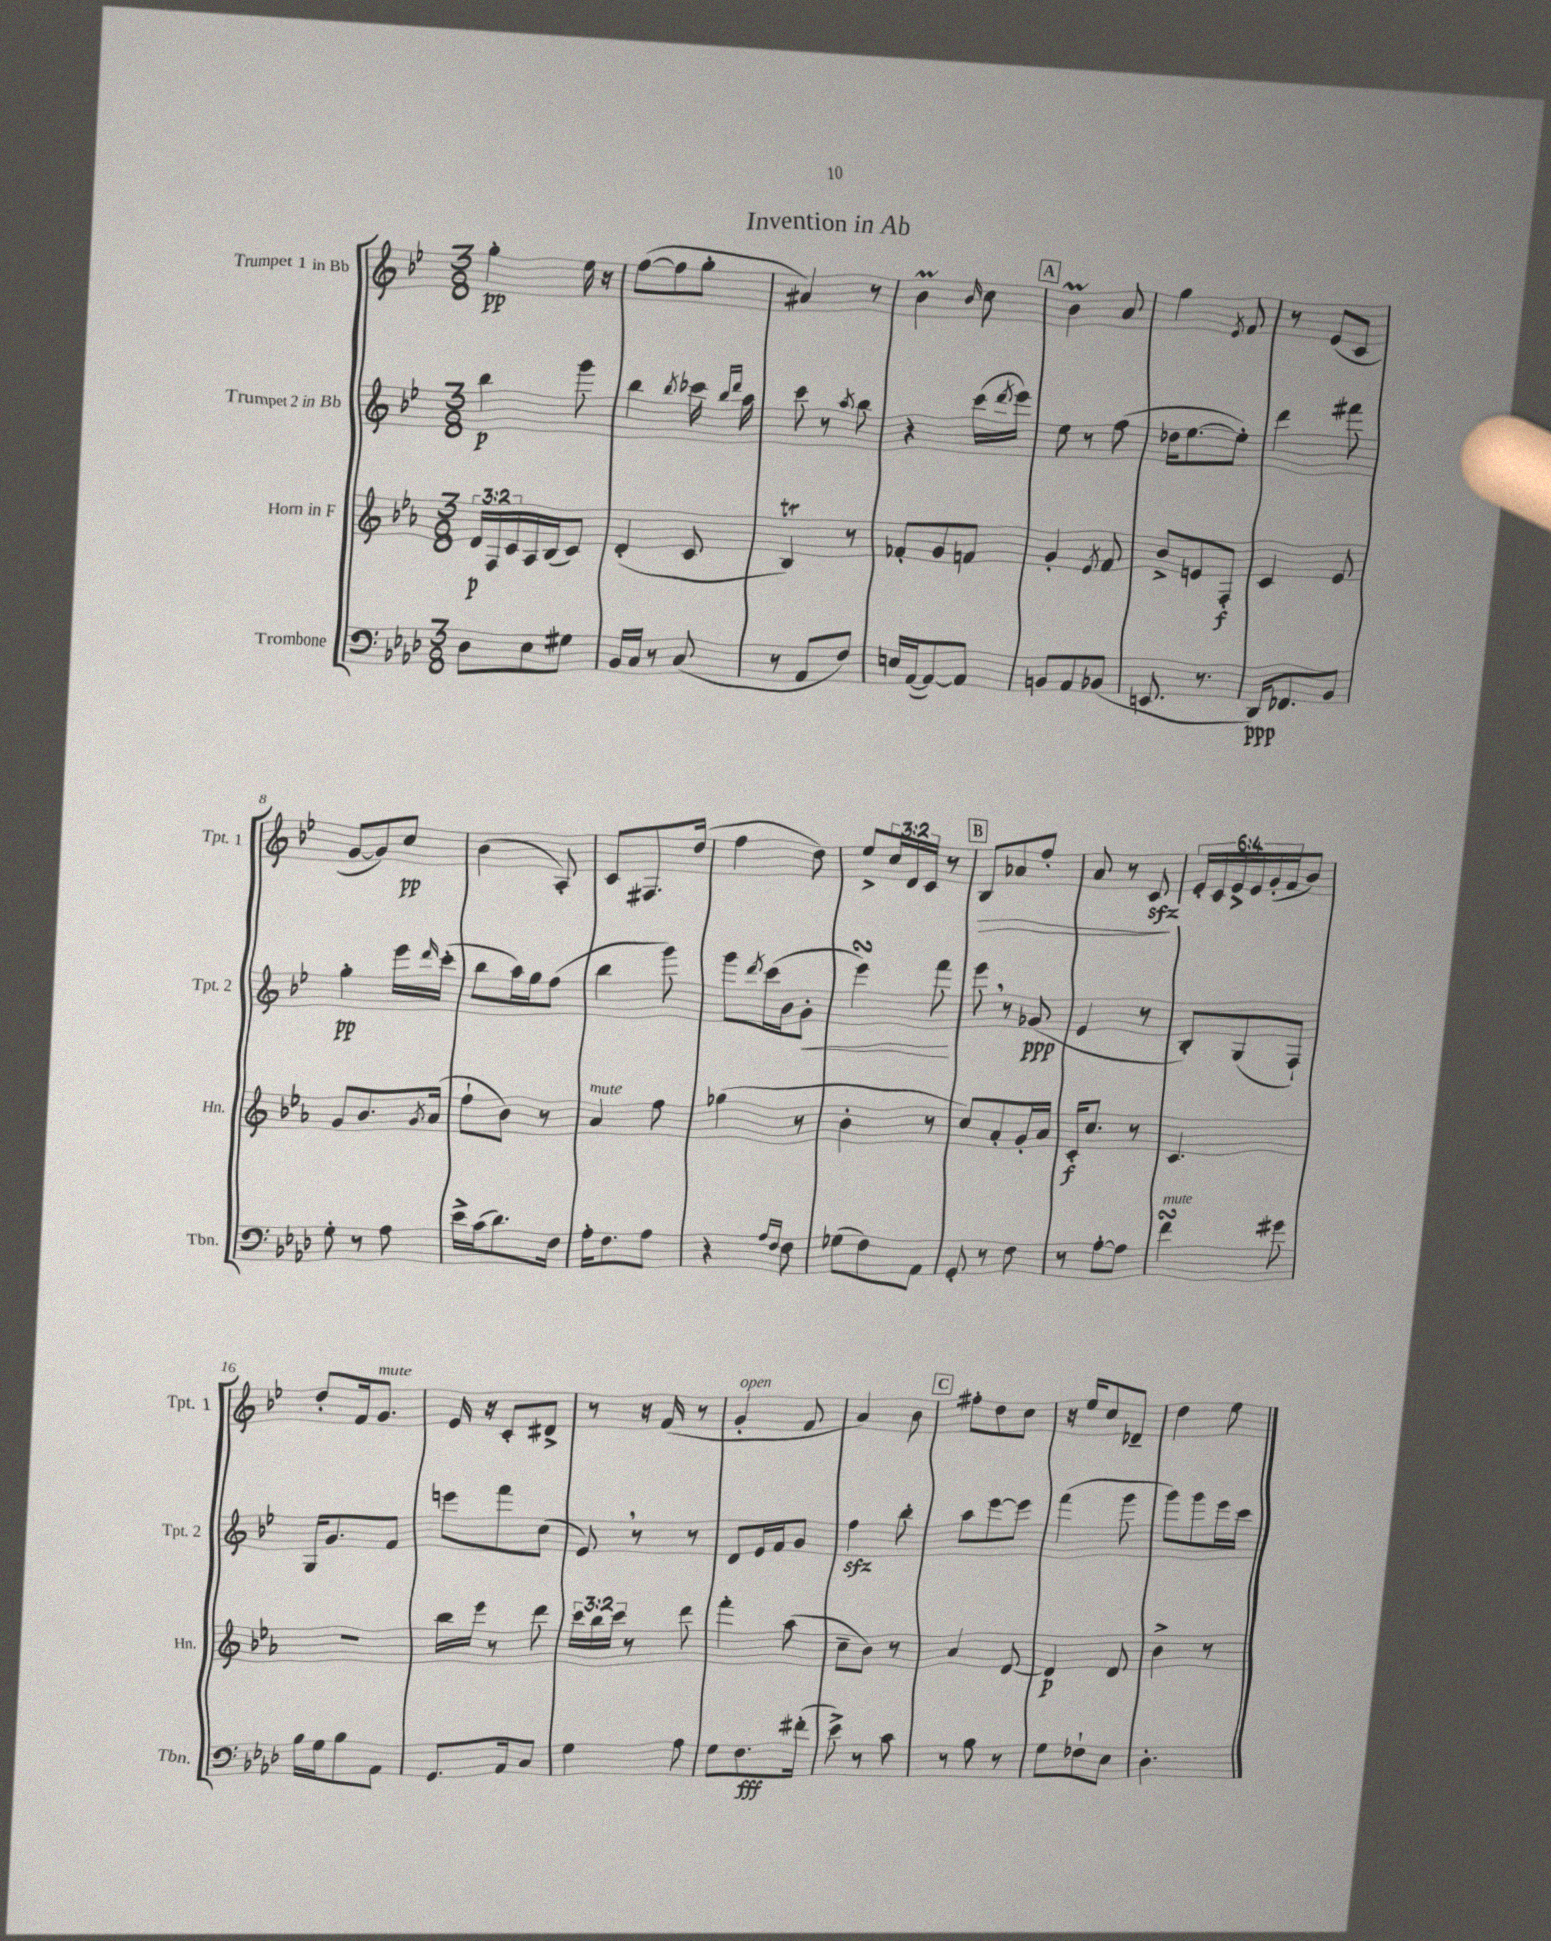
\header { title = "Invention in Ab" }
<<
\new StaffGroup <<
\new Staff = "s0" \with { instrumentName = "Trumpet 1 in Bb" shortInstrumentName = "Tpt. 1" } {
    \clef treble \key bes \major \numericTimeSignature \time 3/8 \override Staff.TupletNumber.text = #tuplet-number::calc-fraction-text
    g''4-.\pp ees''16 r16 |
    f''8~( f''8 g''8-. |
    ais'4) r8 |
    bes'4\prall \grace { bes'16 } c''8 |
    \mark \markup { \box "A" } bes'4\prall a'8 |
    g''4 \acciaccatura { ees'8 } f'8 |
    r8 ees'8( c'8 |
    g'8~ g'8) c''8\pp |
    bes'4( a8-.) |
    c'8 fis8. d''16( |
    f''4 d''8) |
    ees''8-> \tuplet 3/2 { c''16 d'16 c'16 } r8 |
    \mark \markup { \box "B" } bes8\> aes'8 f''8-. |
    a'8 r8 c'8\sfz\! |
    \tuplet 6/4 { ees'16-. c'16 ees'16-> ees'16 g'16-.( f'16 } bes'8) |
    d''8-. f'16 g'8.^\markup { \italic "mute" } |
    ees'16 r16 c'8-. dis'8-> |
    r8 r16 f'16( r8 |
    g'4-.^\markup { \italic "open" } f'8 |
    a'4) bes'8 |
    \mark \markup { \box "C" } fis''8-. d''8 c''8 |
    r16 ees''16 c''8 des'8-- |
    d''4 ees''8 \bar "|." |
}
\new Staff = "s1" \with { instrumentName = "Trumpet 2 in Bb" shortInstrumentName = "Tpt. 2" } {
    \clef treble \key bes \major \numericTimeSignature \time 3/8
    bes''4\p g'''8 |
    bes''4 \acciaccatura { bes''8 } ces'''16 \grace { bes''16 d'''16 } a''16 |
    c'''8 r8 \acciaccatura { a''8 } bes''8 |
    r4 c'''16( \acciaccatura { d'''8 } ees'''16) |
    \mark \markup { \box "A" } ees''8 r8 f''8( |
    des''16 ees''8.~ ees''8-.) |
    d'''4 fis'''8 |
    g''4-.\pp ees'''16 \grace { d'''16 } c'''16-.( |
    bes''8 a''16) g''16 f''8( |
    bes''4 g'''8) |
    g'''8 \acciaccatura { d'''8 } c'''16( bes'16 g'8-.\< |
    ees'''4\turn) f'''8\! |
    \mark \markup { \box "B" } ees'''8 \breathe r8 ges'8\ppp( |
    ees'4 r8 |
    bes8-.) g8( f8-!) |
    g16 g'8. f'8 |
    e'''8 f'''8 c''8( |
    ees'8) \breathe r8 r8 |
    d'8 ees'16 f'16 g'8 |
    f''4\sfz bes''8-. |
    \mark \markup { \box "C" } a''8 ees'''8~ ees'''8 |
    f'''4( g'''8 |
    g'''8) g'''8 ees'''16 c'''16 \bar "|." |
}
\new Staff = "s2" \with { instrumentName = "Horn in F" shortInstrumentName = "Hn." } {
    \clef treble \key ees \major \numericTimeSignature \time 3/8 \override Staff.TupletNumber.text = #tuplet-number::calc-fraction-text
    \tuplet 3/2 { d'16\p f16 c'16 } aes16 bes16( c'8) |
    d'4-.( c'8 |
    bes4\trill) r8 |
    fes'8-. g'8 f'8 |
    \mark \markup { \box "A" } g'4-. \acciaccatura { ees'8 } f'8 |
    bes'8-> e'8 f8-.\f |
    c'4 ees'8 |
    g'8 bes'8. \acciaccatura { g'8 } aes'16( |
    f''8-! bes'8) r8 |
    aes'4^\markup { \italic "mute" } f''8 |
    ges''4( r8 |
    bes'4-. r8 |
    \mark \markup { \box "B" } c''8) aes'8-. g'16-. aes'16 |
    c'16-.\f c''8. r8 |
    c'4. |
    R4. |
    bes''16 ees'''16 r8 d'''8 |
    \tuplet 3/2 { c'''16 bes''16 c'''16 } r8 d'''8 |
    f'''4-. aes''8( |
    c''8-- bes'8) r8 |
    \mark \markup { \box "C" } aes'4 d'8~ |
    d'4\p d'8 |
    bes'4-> r8 \bar "|." |
}
\new Staff = "s3" \with { instrumentName = "Trombone" shortInstrumentName = "Tbn." } {
    \clef bass \key aes \major \numericTimeSignature \time 3/8
    des8 ees8 gis8 |
    bes,16 c16 r8 c8( |
    r8 aes,8 f8) |
    e16 aes,16~( aes,8~) aes,8 |
    \mark \markup { \box "A" } b,8 aes,8 bes,8( |
    e,8. r8. |
    des,16\ppp) fes,8. bes,8 |
    g8-. r8 aes8 |
    ees'16-> c'16( des'8.) f16 |
    aes16-. f8. aes8 |
    r4 \grace { aes16 f16 } f8 |
    ges8( f8) aes,8 |
    \mark \markup { \box "B" } g,8-. r8 f8 |
    r8 aes8~-. aes8 |
    f'4\turn^\markup { \italic "mute" } gis'8 |
    bes16 g16 bes8 aes,8 |
    g,8. aes,16 c8 |
    g4 aes8 |
    g8 f8.\fff fis'16-.( |
    ees'8->) r8 c'8 |
    \mark \markup { \box "C" } r8 bes8 r8 |
    g8 fes8-! ees8 |
    des4.-. \bar "|." |
}
>>
>>
